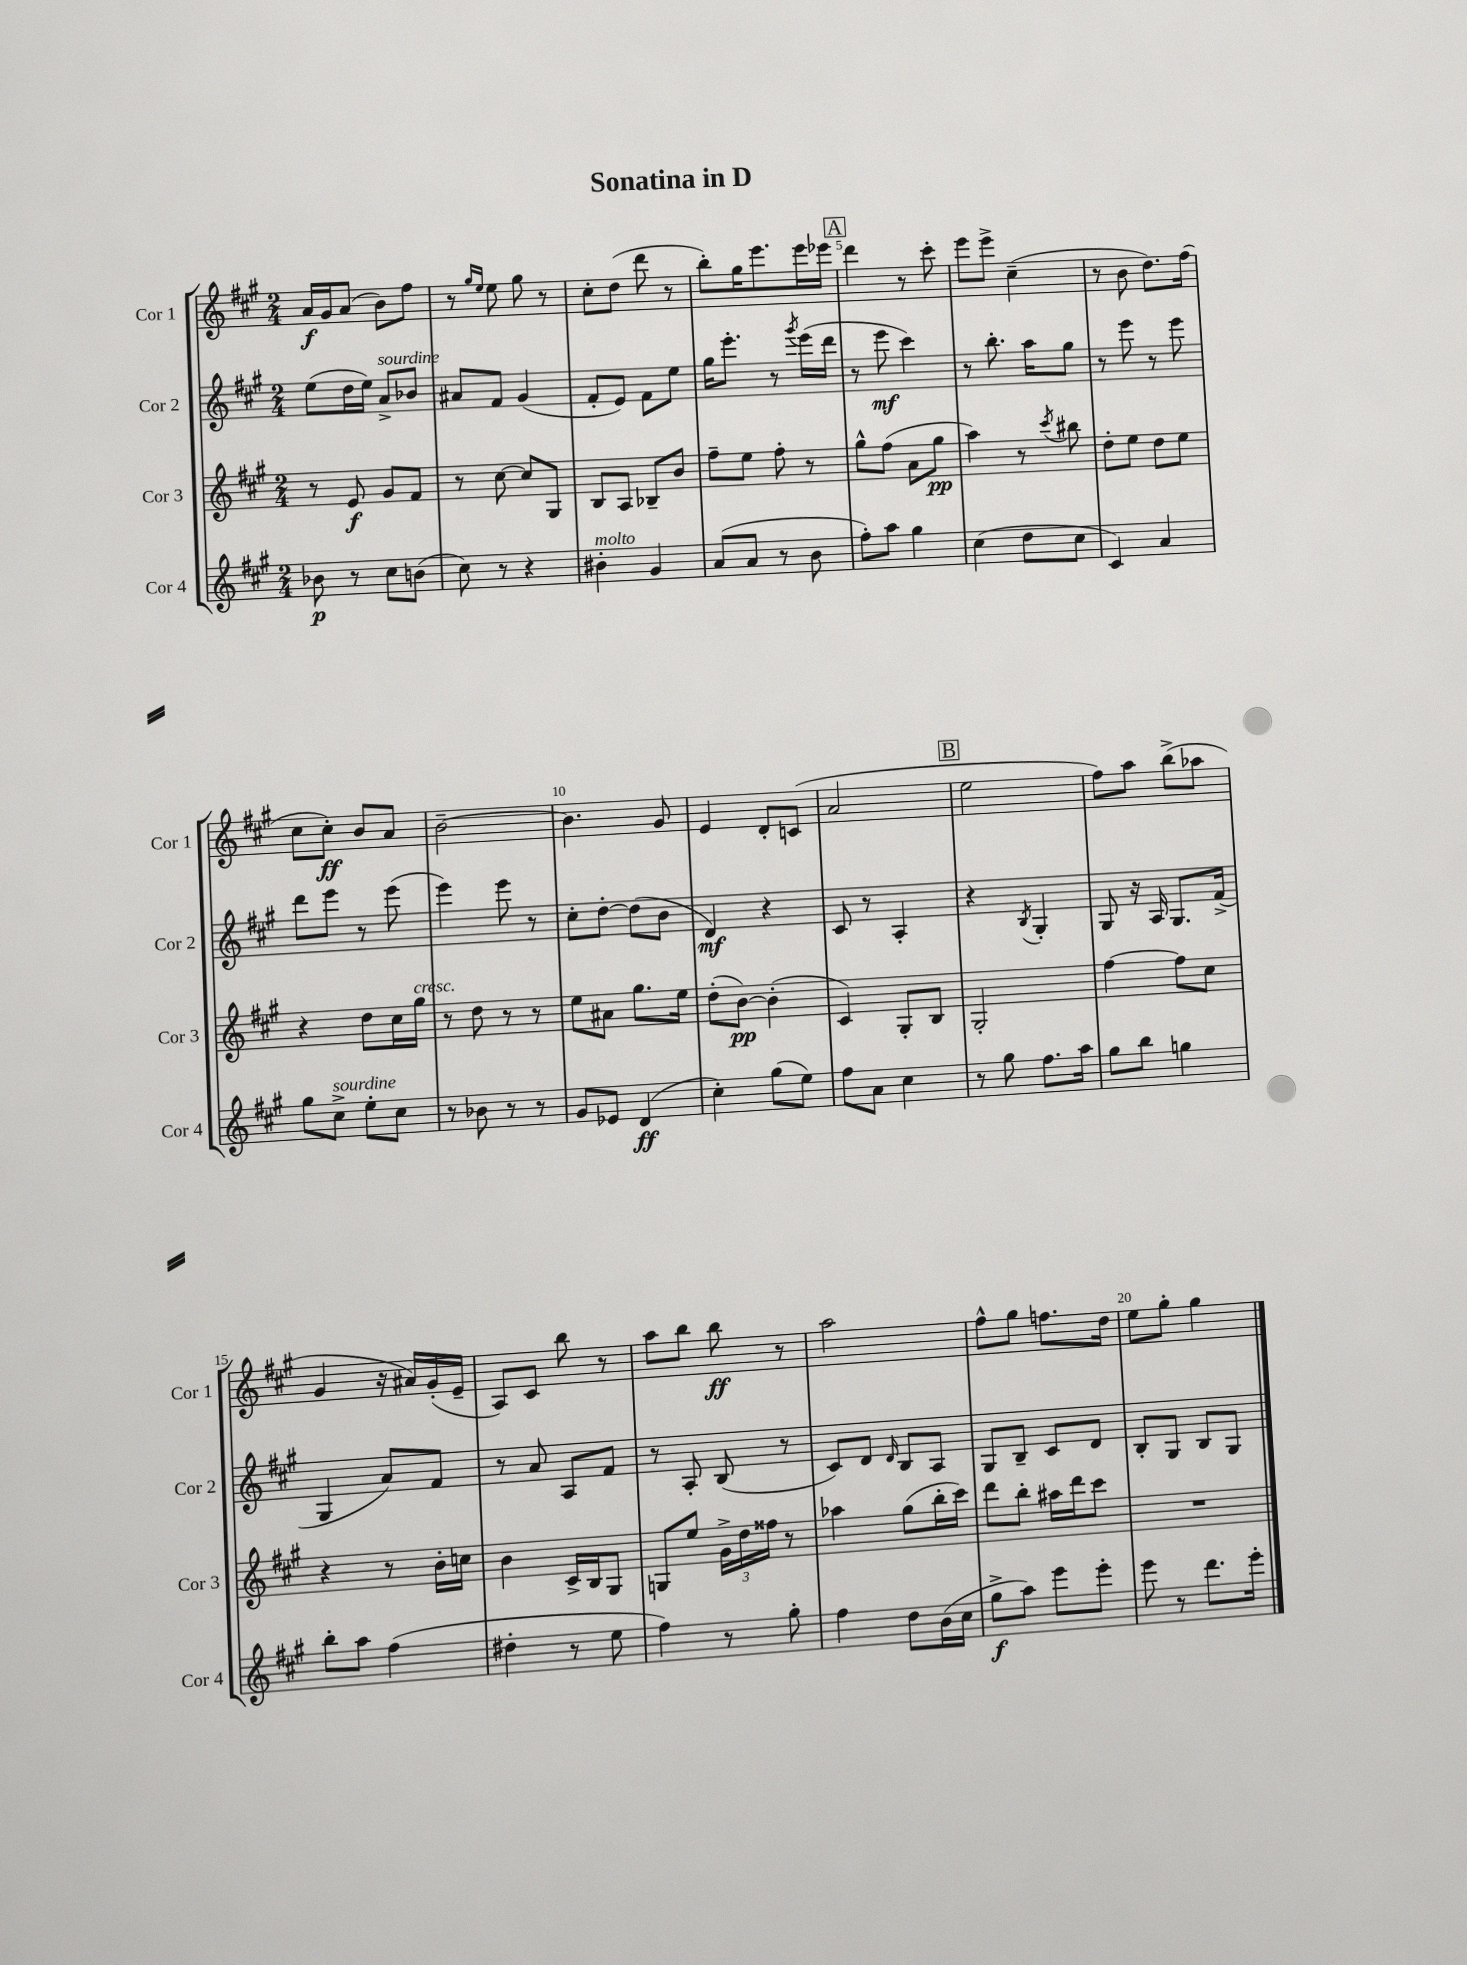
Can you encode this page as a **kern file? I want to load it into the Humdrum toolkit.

**kern	**kern	**kern	**kern
*staff4	*staff3	*staff2	*staff1
*clefG2	*clefG2	*clefG2	*clefG2
*k[f#c#g#]	*k[f#c#g#]	*k[f#c#g#]	*k[f#c#g#]
*M2/4	*M2/4	*M2/4	*M2/4
8b-\	8r	(8ee\L	16a/LL
.	.	.	16g#/J
8r	8e/	16dd\L	(8a/J
.	.	16ee\JJ)	.
8cc#\L	8g#/L	8a^/L	8b\L)
(8b\J	8f#/J	8b-/J	8ff#\J
=	=	=	=
8cc#\)	8r	8a#/L	8r
.	.	.	16qqgg#/LL
.	.	.	16qqee/JJ
8r	[8cc#\	8f#/J	8ee\
4r	8cc#/]L	(4g#/	8gg#\
.	8G#/J	.	8r
=	=	=	=
4b#'\	8B/L	8f#'/L	8cc#'\L
.	8A/J	8e/J)	(8dd\J
4g#/	8B-~/L	8f#\L	8ddd\
.	8b/J	8ee\J	8r
=	=	=	=
(8a/L	8ff#~\L	16gg#\LK	8bb'\L)
.	.	8.eee'\J	.
8a/J	8ee\J	.	16gg#\K
.	.	.	8.eee\
8r	8ff#'\	8r	.
.	.	8qggg#/	.
8b\	8r	(16eee\LL	16eee\L
.	.	16ddd\JJ	16eee-\JJ
=	=	=	=
8ff#'\L)	8gg#^^\L	8r	4ddd\
8aa\J	(8ff#\J	8eee\	.
4gg#\	8a\L	4ccc#\)	8r
.	8gg#\J	.	8ccc#'\
=	=	=	=
(4cc#\	4aa\)	8r	8eee\L
.	.	8.bb'\	8eee^\J
8dd\L	8r	.	(4cc#~\
.	.	16aa\LK	.
.	8qccc#/	.	.
8cc#\J	8bb#\	8gg#\J	.
=	=	=	=
4c#/)	8dd'\L	8r	8r
.	8ee\J	8eee\	8b\
4a/	8dd\L	8r	8.dd\L)
.	8ee\J	8eee\	.
.	.	.	(16ff#\Jk
=	=	=	=
8gg#\L	4r	8ddd\L	8cc#\L
8cc#^\J	.	8eee\J	8cc#'\J)
8ee'\L	8dd\L	8r	8b/L
8cc#\J	16cc#\L	(8eee\	8a/J
.	16gg#\JJ	.	.
=	=	=	=
8r	8r	4eee\)	[2b~\
8b-\	8dd\	.	.
8r	8r	8eee\	.
8r	8r	8r	.
=	=	=	=
8g#/L	8ee\L	8cc#'\L	4.b\]
8e-/J	8a#\J	[8dd'\J	.
(4d/	8.gg#\L	(8dd\]L	.
.	.	8b\J	8g#/
.	16ee\Jk	.	.
=	=	=	=
4cc#'\)	(8dd'\L	4d/)	4e/
.	[8b\J)	.	.
(8gg#\L	(4b'\]	4r	8d'/L
8ee\J)	.	.	(8c/J
=	=	=	=
8ff#\L	4c#/)	8c#/	2a/
8a\J	.	8r	.
4cc#\	8G#'/L	4A'/	.
.	8B/J	.	.
=	=	=	=
8r	2G#'/	4r	2ee\
8gg#\	.	.	.
.	.	8qB/	.
8.ff#\L	.	4G#'/	.
16aa\Jk	.	.	.
=	=	=	=
8gg#\L	[4ff#\	8G#/	8ff#\L)
8bb\J	.	16r	8aa\J
.	.	16A/	.
4gg\	8ff#\]L	8.G#/L	(8bb^\L
.	8cc#\J	.	8aa-\J
.	.	(16f#^/Jk	.
=	=	=	=
8bb'\L	4r	4G#/	4g#/
8aa\J	.	.	.
(4ff#\	8r	8a/L)	16r
.	.	.	16a#/LL)
.	16b'\LL	8f#/J	(16g#'/
.	16cc\JJ	.	16e~/JJ
=	=	=	=
4dd#'\	4b\	8r	8A/L)
.	.	8a/	8c#/J
8r	16c#^/LL	8A/L	8bb\
.	16B/J	.	.
8ee\	8G#/J	8f#/J	8r
=	=	=	=
4ff#\)	8G/L	8r	8aa\L
.	8ee/J	8A'/	8bb\J
8r	24g#^\LL	(8B/	8bb\
.	24dd\	.	.
.	24ff##\JJ	.	.
8gg#'\	8r	8r	8r
=	=	=	=
4ff#\	4aa-\	8c#/L)	2aa\
.	.	8d/J	.
.	.	16qqd/	.
8dd\L	(8gg#\L	8B/L	.
(16b\L	16bb'\L	8A/J	.
16cc#\JJ	16ccc#\JJ)	.	.
=	=	=	=
8gg#^\L	8ddd\L	8G#/L	8ff#^^\L
8aa\J)	8bb'\J	8B~/J	8gg#\J
8eee\L	16aa#\LL	8c#/L	8.ff\L
.	16ddd\J	.	.
8eee'\J	8ccc#\J	8d/J	.
.	.	.	16dd\Jk
=	=	=	=
8eee\	2r	8B'/L	8ee\L
8r	.	8G#/J	8gg#'\J
8.ddd\L	.	8B/L	4gg#\
.	.	8G#/J	.
16eee'\Jk	.	.	.
==	==	==	==
*-	*-	*-	*-
